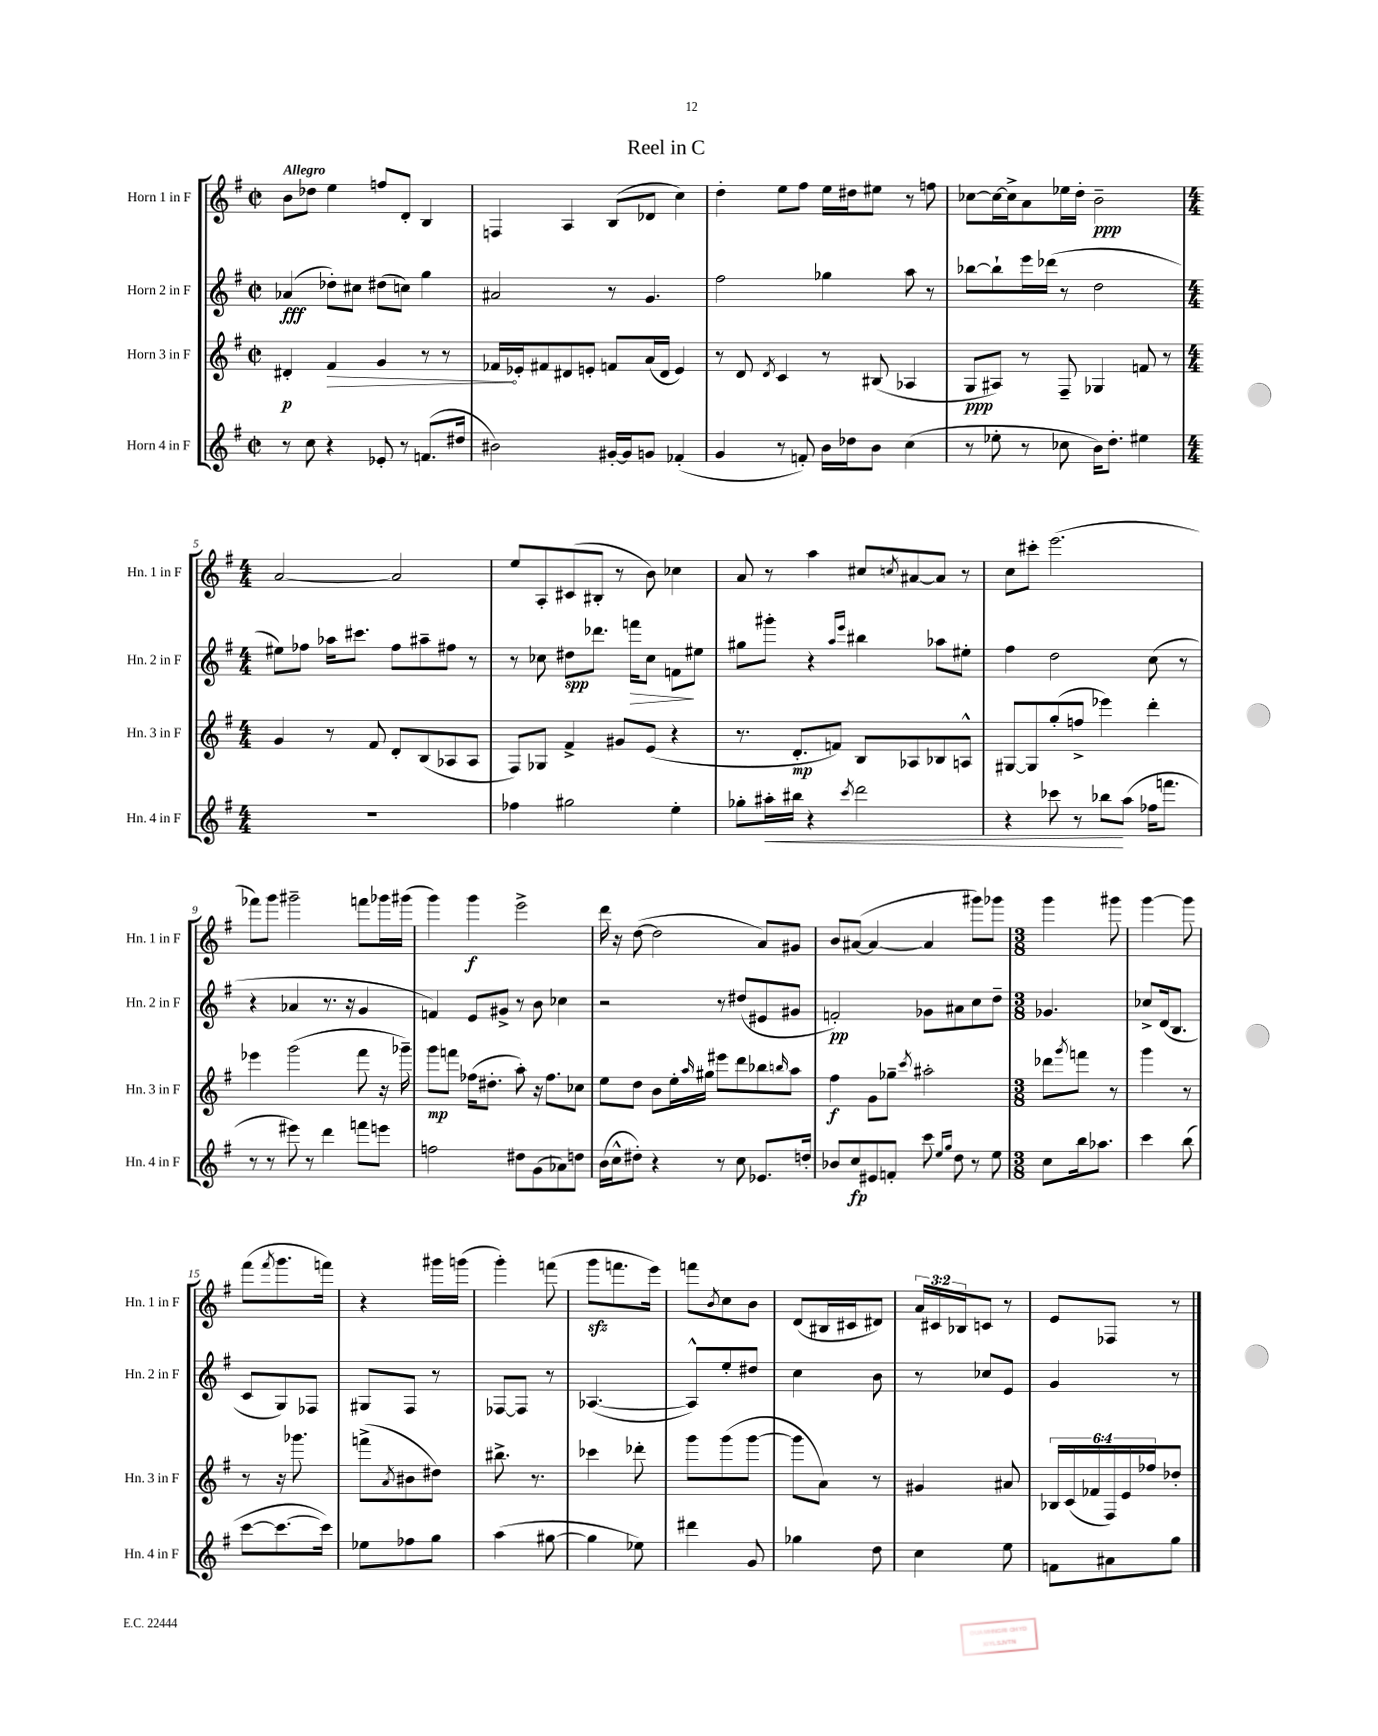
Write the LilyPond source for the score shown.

\header { title = "Reel in C" }
<<
\new StaffGroup <<
\new Staff = "s0" \with { instrumentName = "Horn 1 in F" shortInstrumentName = "Hn. 1 in F" } {
    \clef treble \key g \major \defaultTimeSignature \time 2/2 \override Staff.TupletNumber.text = #tuplet-number::calc-fraction-text \tempo "Allegro"
    b'8 des''8 e''4 f''8 d'8-. b4 |
    f4 a4 b8( des'8 c''4) |
    d''4-. e''8 fis''8 e''16 dis''16 eis''8 r8 f''8 |
    ces''8~ ces''16~ ces''16-> a'8 ees''16 d''16-. b'2--\ppp |
    \numericTimeSignature \time 4/4 a'2~ a'2 |
    e''8 a8-. cis'8( bis8-. r8 b'8) ces''4 |
    a'8 r8 a''4 cis''8 \acciaccatura { c''8 } ais'8~ ais'8 r8 |
    c''8 cis'''8-. e'''2.( |
    fes'''8) g'''8 gis'''2-- f'''8 ges'''16 gis'''16( |
    g'''4) g'''4\f e'''2-> |
    d'''16 r16 d''8~( d''2 a'8) gis'8 |
    b'8 ais'8~( ais'4~ ais'4 gis'''8) ges'''8 |
    \numericTimeSignature \time 3/8 g'''4 gis'''8 |
    g'''4~ g'''8 |
    fis'''8( \acciaccatura { fis'''8 } g'''8. f'''16) |
    r4 gis'''16 g'''16( |
    g'''4-.) f'''8( |
    g'''8\sfz f'''8. e'''16) |
    f'''8 \acciaccatura { b'8 } c''8 b'8 |
    d'8( bis16 cis'16 dis'8) |
    \tuplet 3/2 { a'16 cis'16 bes16 } c'8 r8 |
    e'8 fes8 r8 \bar "|." |
}
\new Staff = "s1" \with { instrumentName = "Horn 2 in F" shortInstrumentName = "Hn. 2 in F" } {
    \clef treble \key g \major \defaultTimeSignature \time 2/2
    aes'4\fff( des''8-.) cis''8 dis''8( c''8) g''4 |
    ais'2 r8 g'4. |
    fis''2 ges''4 a''8 r8 |
    bes''8~ bes''8-! e'''16 des'''16( r8 d''2 |
    \numericTimeSignature \time 4/4 eis''8) fes''8 aes''16 cis'''8. fes''8 ais''8-- fis''8 r8 |
    r8 ces''8 dis''8\spp des'''8. f'''16\> ces''8 f'8\! eis''8 |
    gis''8 gis'''8-. r4 \grace { a''16 e'''16 } bis''4 aes''8 eis''8-. |
    fis''4 d''2 c''8( r8 |
    r4 aes'4 r8. r16 g'4 |
    f'4) e'8 gis'8-> r8 b'8 ces''4 |
    r2 r8 dis''8( eis'8 gis'8 |
    f'2-.\pp) ges'8 ais'8 c''8 d''8-- |
    \numericTimeSignature \time 3/8 ges'4. |
    ces''8-> d'16( b8. |
    c'8 g8) fes8 |
    gis8 fis8 r8 |
    fes8~ fes8 r8 |
    aes4.~( |
    aes8-^) e''8-. dis''8 |
    c''4 b'8 |
    r8 ces''8 e'8 |
    g'4 r8 \bar "|." |
}
\new Staff = "s2" \with { instrumentName = "Horn 3 in F" shortInstrumentName = "Hn. 3 in F" } {
    \clef treble \key g \major \defaultTimeSignature \time 2/2 \override Staff.TupletNumber.text = #tuplet-number::calc-fraction-text
    dis'4-.\p \once \override Hairpin.circled-tip = ##t fis'4\> g'4 r8 r8 |
    fes'16\! ees'16-. fis'8 dis'8 e'8-. f'8 a'16( dis'16 e'4) |
    r8 d'8 \acciaccatura { d'8 } c'4 r8 bis8( aes4 |
    g8\ppp ais8) r8 fis8-- ges4 f'8 r8 |
    \numericTimeSignature \time 4/4 g'4 r8 fis'8 d'8-. b8( aes8 aes8 |
    fis8) ges8 fis'4-> gis'8 e'8( r4 |
    r8. d'8.-.\mp f'8) b8 aes8 bes8 a8-^ |
    gis8~ gis8 g''8-.( f''8-> ees'''4) d'''4-. |
    ees'''4 g'''2( fis'''8 r16 ges'''16--) |
    g'''8\mp f'''8 fes''16( dis''8.-. a''8-.) r16 fes''8. ces''8 |
    e''8 d''8 b'8 e''16-. \grace { a''16 } gis''16 eis'''8 d'''8 bes''8 \grace { b''16 } a''8 |
    fis''4\f g'8 ges''8-- \acciaccatura { c'''8 } ais''2-. |
    \numericTimeSignature \time 3/8 des'''8 \acciaccatura { g'''8 } f'''8 r8 |
    g'''4 r8 |
    r8 r16 ges'''8. |
    f'''8->( \acciaccatura { a'8 } bis'8 dis''8) |
    bis''8.-> r8. |
    ces'''4 des'''8-. |
    g'''8 g'''8( g'''8~ |
    g'''8 a'8) r8 |
    gis'4 ais'8 |
    \tuplet 6/4 { bes16 c'16( fes'16 fis16) e'16 fes''16 } des''8-. \bar "|." |
}
\new Staff = "s3" \with { instrumentName = "Horn 4 in F" shortInstrumentName = "Hn. 4 in F" } {
    \clef treble \key g \major \defaultTimeSignature \time 2/2
    r8 c''8 r4 ees'8-. r8 f'8.( dis''16 |
    bis'2) gis'16~-. gis'16 g'8 fes'4-.( |
    g'4 r8 f'8-.) b'16 des''16 b'8 c''4( |
    r8 ees''8-. r8 ces''8 b'16) d''8.-. eis''4 |
    \numericTimeSignature \time 4/4 R1 |
    fes''4 gis''2 e''4-. |
    ges''8-. ais''16-.\< bis''16 r4 \acciaccatura { c'''8 } d'''2 |
    r4 ces'''8 r8 bes''8\! a''8( fes''16 f'''8. |
    r8 r8 eis'''8) r8 d'''4 f'''8 e'''8 |
    f''2 dis''8 g'8( aes'8) d''8 |
    b'16( c''16-^ dis''8-.) r4 r8 c''8 ees'8. d''16-. |
    bes'8 c''8\fp eis'8 f'8-. c'''8 \grace { e''16 g''16 } d''8 r8 e''8 |
    \numericTimeSignature \time 3/8 c''8 b''16 aes''8. |
    c'''4 b''8( |
    c'''8~ c'''8.~ c'''16) |
    ees''8 fes''8 g''8 |
    a''4( gis''8~ |
    gis''4 ees''8) |
    dis'''4 g'8 |
    ges''4 d''8 |
    c''4 e''8 |
    f'8 ais'8 g''8 \bar "|." |
}
>>
>>
